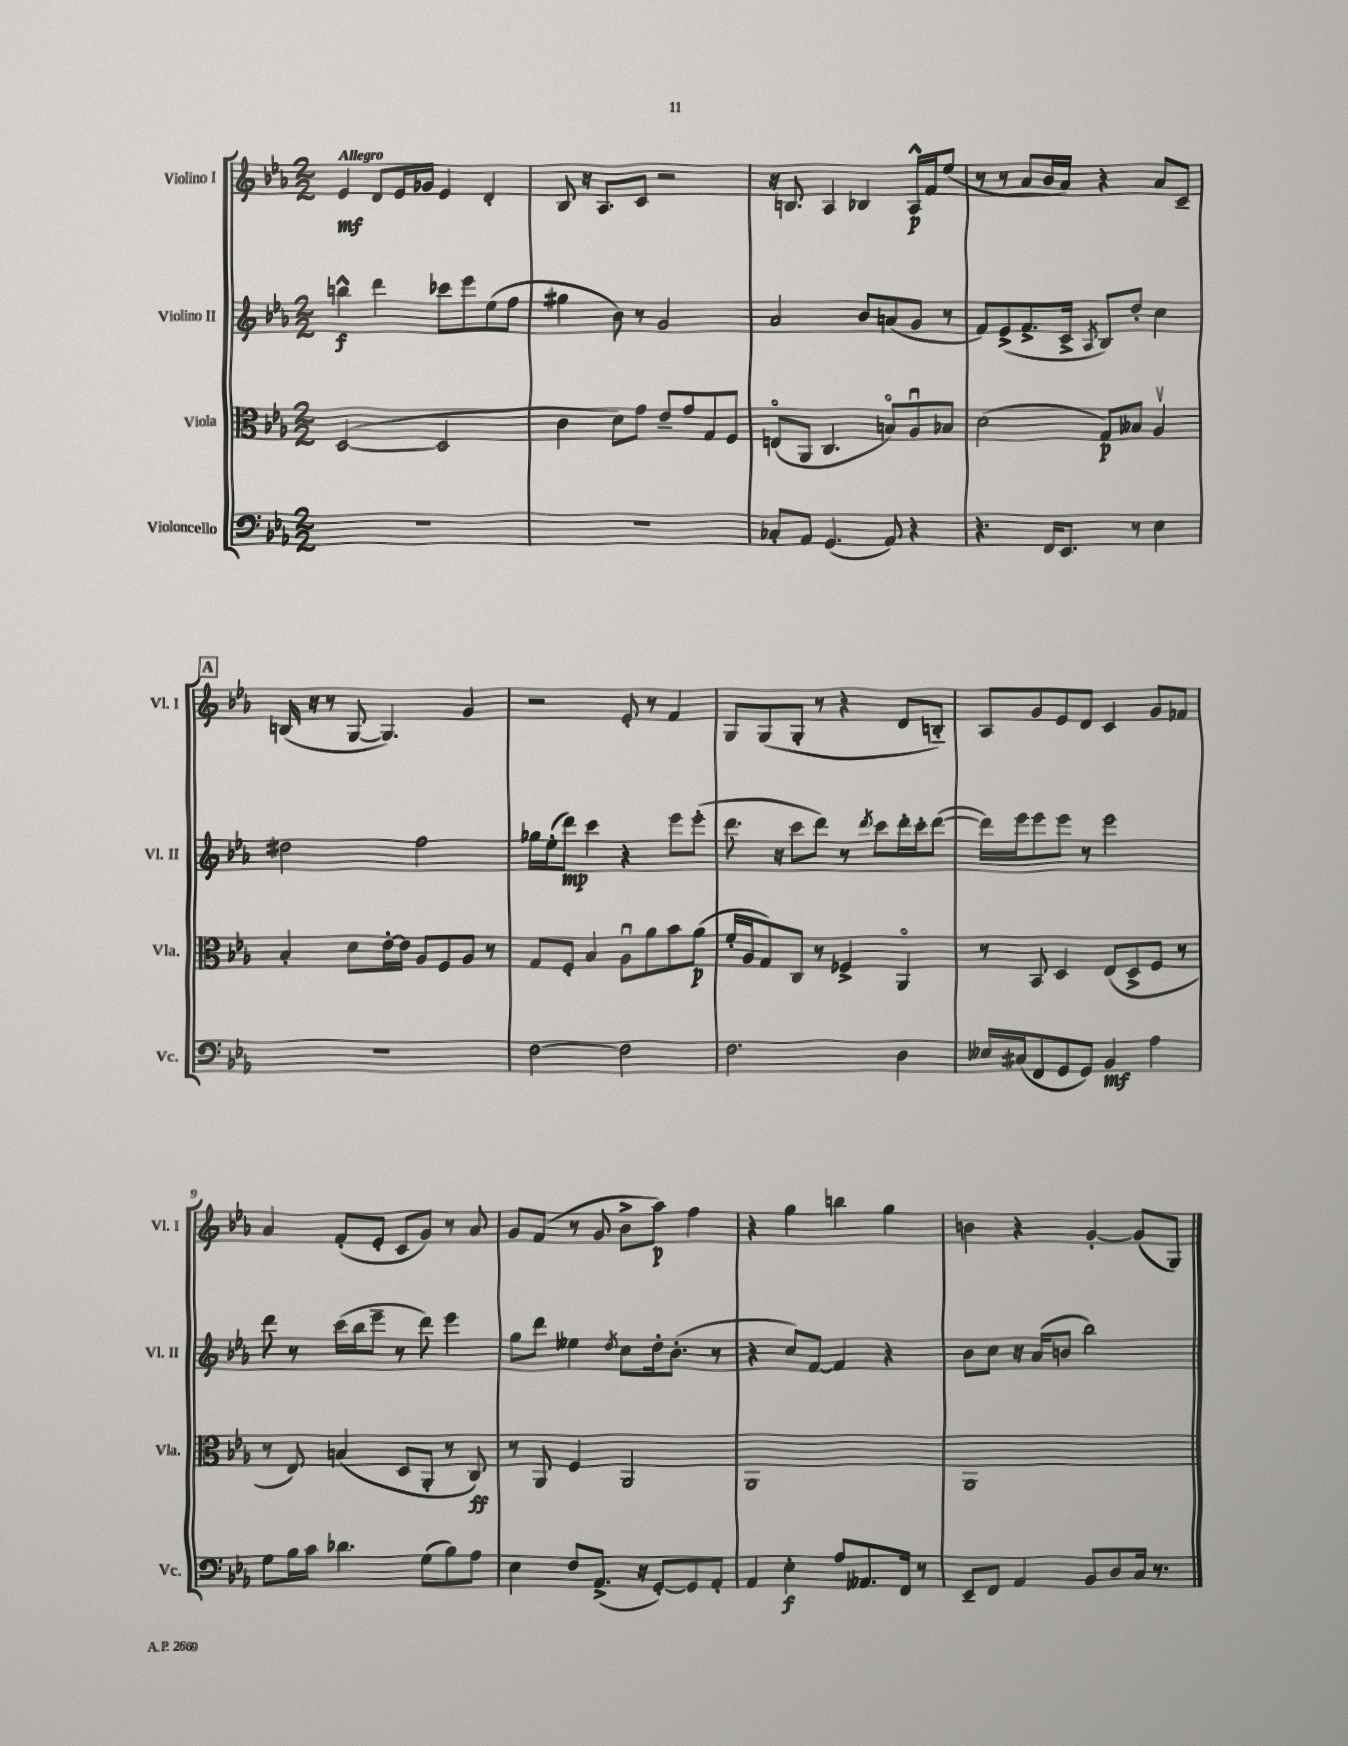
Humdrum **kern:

**kern	**dynam	**kern	**dynam	**kern	**dynam	**kern	**dynam
*part4	*part4	*part3	*part3	*part2	*part2	*part1	*part1
*staff4	*staff4	*staff3	*staff3	*staff2	*staff2	*staff1	*staff1
*I"Violoncello	*	*I"Viola	*	*I"Violino II	*	*I"Violino I	*
*I'Vc.	*	*I'Vla.	*	*I'Vl. II	*	*I'Vl. I	*
*clefF4	*	*clefC3	*	*clefG2	*	*clefG2	*
*k[b-e-a-]	*	*k[b-e-a-]	*	*k[b-e-a-]	*	*k[b-e-a-]	*
*M2/2	*	*M2/2	*	*M2/2	*	*M2/2	*
=1	=1	=1	=1	=1	=1	=1	=1
!	!	!	!	!	!	!LO:TX:a:B:t=Allegro	!
1r	.	([2D/	.	4bbn^^\	f	4e-/	mf
.	.	.	.	4ddd\	.	8d/L	.
.	.	.	.	.	.	16e-/L	.
.	.	.	.	.	.	16g-X/JJ	.
.	.	2D/]	.	8ccc-X\L	.	4e-/	.
.	.	.	.	8eee-\	.	.	.
.	.	.	.	(8ee-\	.	4d'/	.
.	.	.	.	8ff\J	.	.	.
=2	=2	=2	=2	=2	=2	=2	=2
1r	.	4c\	.	4gg#X\	.	8B-/	.
.	.	.	.	.	.	16r	.
.	.	.	.	.	.	8.A-/L	.
.	.	8d\L)	.	8b-\)	.	.	.
.	.	8g\J	.	8r	.	8c/J	.
.	.	8e-~/L	.	2g/	.	2r	.
.	.	8g/	.	.	.	.	.
.	.	8G/	.	.	.	.	.
.	.	8F/J	.	.	.	.	.
=3	=3	=3	=3	=3	=3	=3	=3
8C-X'/L	.	(8En/L	.	2a-/	.	16r	.
.	.	.	.	.	.	8.Bn/	.
8AA-/J	.	8AA-/J	.	.	.	.	.
(4.GG/	.	4.C/	.	.	.	4A-/	.
.	.	.	.	8b-/L	.	4B-X/	.
8AA-/)	.	8Bn/L)	.	(8an/	.	.	.
4r	.	8A-u/	.	8g/J	.	16A-^^/LL	p
.	.	.	.	.	.	16f/J	.
.	.	8B-X/J	.	8r	.	(8ee-/J	.
=4	=4	=4	=4	=4	=4	=4	=4
4.r	.	(2d\	.	8f/L)	.	8r	.
.	.	.	.	(8e-^/	.	8r	.
.	.	.	.	8.f^/	.	8a-/L	.
16FF/KL	.	.	.	.	.	16b-/L	.
8.EE-/J	.	.	.	16c^/Jk	.	16a-/JJ)	.
.	.	.	.	8qA-/	.	.	.
.	.	8G/L)	p	8B-/L)	.	4r	.
8r	.	8B--X/J	.	8dd'/J	.	.	.
4E-\	.	4A-v/	.	4cc\	.	8a-/L	.
.	.	.	.	.	.	8c~/J	.
!!LO:LB:g=z
!!LO:REH:place=s1:t=A
=5	=5	=5	=5	=5	=5	=5	=5
1r	.	4B-'/	.	2dd#X\	.	(16Bn/	.
.	.	.	.	.	.	16r	.
.	.	.	.	.	.	8r	.
.	.	8d\L	.	.	.	[8G/	.
.	.	[16e-'\L	.	.	.	4.G/])	.
.	.	16e-\JJ]	.	.	.	.	.
.	.	8A-/L	.	2ff\	.	.	.
.	.	8F/	.	.	.	.	.
.	.	8A-/J	.	.	.	4g/	.
.	.	8r	.	.	.	.	.
=6	=6	=6	=6	=6	=6	=6	=6
[2F\	.	8G/L	.	16gg-X\LL	.	2r	.
.	.	.	.	(16ee-'\J	.	.	.
.	.	8F'/J	.	8ddd\J)	mp	.	.
.	.	4B-/	.	4ccc\	.	.	.
2F\]	.	8A-u\L	.	4r	.	8e-'/	.
.	.	8a-\	.	.	.	8r	.
.	.	8b-\	.	8eee-\L	.	4f/	.
.	.	(8a-\J	p	(8eee-'\J	.	.	.
=7	=7	=7	=7	=7	=7	=7	=7
2.F\	.	16f'/LL	.	8.ddd\	.	8G/L	.
.	.	16A-/J	.	.	.	.	.
.	.	8G/)	.	.	.	(8G/	.
.	.	.	.	16r	.	.	.
.	.	8C/J	.	8ccc\L	.	8G'/J	.
.	.	8r	.	8ddd\J)	.	8r	.
.	.	4F-X^/	.	8r	.	4r	.
.	.	.	.	8qddd/	.	.	.
.	.	.	.	8ccc\L	.	.	.
4D\	.	4AA-/	.	16ddd'\L	.	8d/L	.
.	.	.	.	16ccc'\J	.	.	.
.	.	.	.	([8ddd\J	.	8Bn/J)	.
=8	=8	=8	=8	=8	=8	=8	=8
16E--X/LL	.	8r	.	16ddd\LL])	.	8A-/L	.
(16C#X/J	.	.	.	16eee-\J	.	.	.
8FF/	.	8BB-/	.	8eee-\	.	8g/	.
8GG/	.	4D/	.	8eee-\J	.	8e-/	.
8GG/J)	.	.	.	8r	.	8d/J	.
4BB-/	mf	(8E-/L	.	2eee-\	.	4c/	.
.	.	8D^/	.	.	.	.	.
4A-\	.	8F/J	.	.	.	8g/L	.
.	.	8r	.	.	.	8f-X/J	.
!!LO:LB:g=z
=9	=9	=9	=9	=9	=9	=9	=9
8G\L	.	8r	.	8ddd\	.	4a-/	.
16B-\L	.	8E-/)	.	8r	.	.	.
16c\JJ	.	.	.	.	.	.	.
4.d-X\	.	(4Bn/	.	(16ccc\LL	.	(8f'/L	.
.	.	.	.	16bb-\J	.	.	.
.	.	.	.	8eee-~\J	.	8e-'/J	.
.	.	8D/L	.	8r	.	8c/L	.
(8G\L	.	8AA-'/J	.	8ddd\)	.	8g/J)	.
8B-\)	.	8r	.	4eee-\	.	8r	.
8A-\J	.	8C/)	ff	.	.	8a-/	.
=10	=10	=10	=10	=10	=10	=10	=10
4E-\	.	8r	.	8gg\L	.	8g/L	.
.	.	8AA-/	.	8ddd\J	.	(8f/J	.
8F/L	.	4F/	.	4ee--X\	.	8r	.
(8.AA-^/J	.	.	.	.	.	8g/	.
.	.	.	.	8qdd/	.	.	.
.	.	2AA-/	.	8cc\L	.	8b-^\L	.
16r	.	.	.	.	.	.	.
[8GG'/L)	.	.	.	16dd'\k	.	8aa-\J)	p
.	.	.	.	(8.b-'\J	.	.	.
8GG/]	.	.	.	.	.	4ff\	.
8AA-'/J	.	.	.	8r	.	.	.
=11	=11	=11	=11	=11	=11	=11	=11
4AA-/	.	1AA-	.	4r	.	4r	.
4E-'\	f	.	.	8cc/L)	.	4gg\	.
.	.	.	.	[8f/J	.	.	.
8A-/L	.	.	.	4f/]	.	4bbn\	.
8.AA--X/	.	.	.	.	.	.	.
.	.	.	.	4r	.	4gg\	.
16FF/Jk	.	.	.	.	.	.	.
8r	.	.	.	.	.	.	.
=12	=12	=12	=12	=12	=12	=12	=12
8EE-~/L	.	1AA-	.	8b-\L	.	4bn\	.
8FF/J	.	.	.	8cc\J	.	.	.
4AA-/	.	.	.	16r	.	4r	.
.	.	.	.	(16a-/KL	.	.	.
.	.	.	.	8bn/J	.	.	.
8BB-/L	.	.	.	2bb-\)	.	[4g'/	.
8D/	.	.	.	.	.	.	.
16C/Jk	.	.	.	.	.	(8g/L]	.
8.r	.	.	.	.	.	.	.
.	.	.	.	.	.	8G/J)	.
==	==	==	==	==	==	==	==
*-	*-	*-	*-	*-	*-	*-	*-
